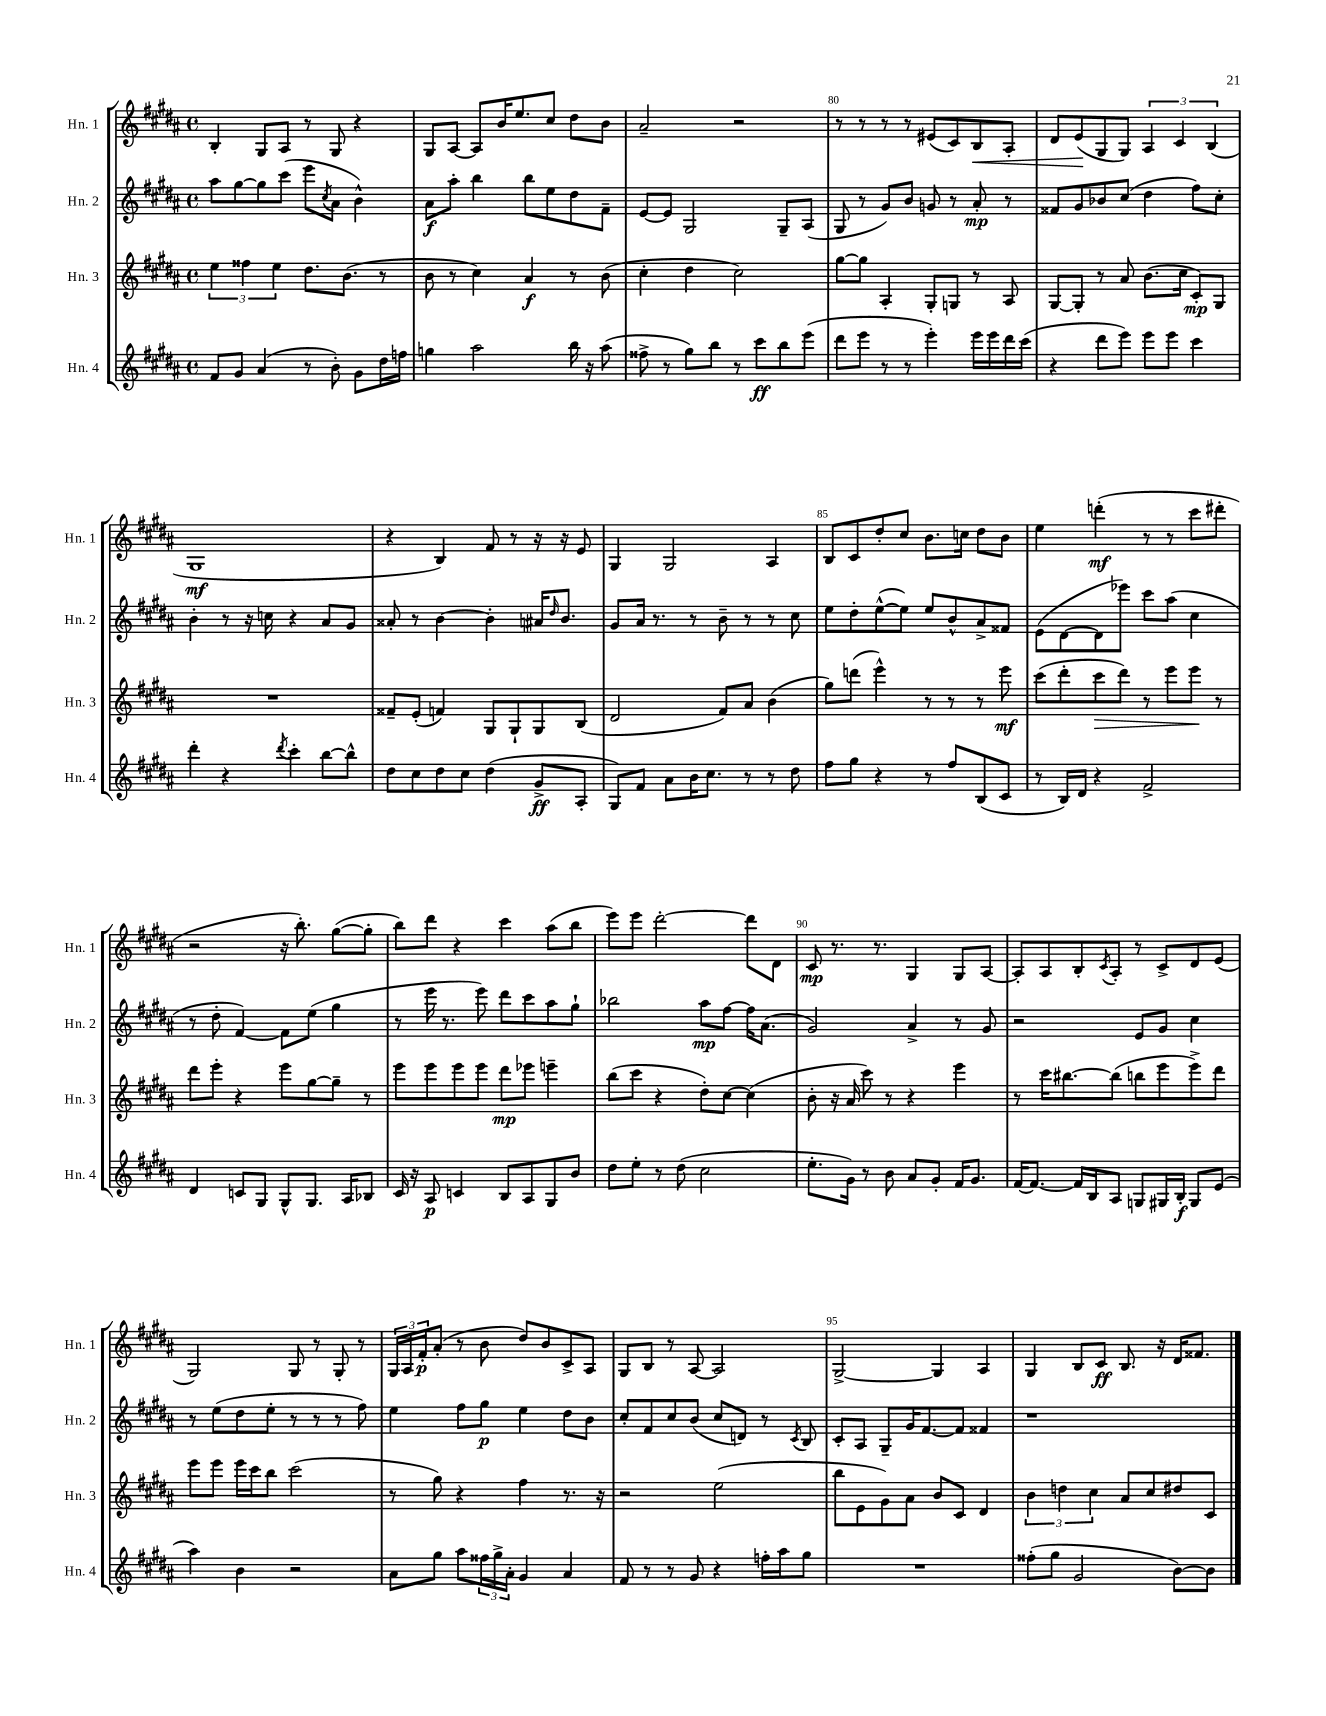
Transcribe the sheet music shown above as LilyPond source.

<<
\new StaffGroup <<
\new Staff = "s0" \with { instrumentName = "Hn. 1" shortInstrumentName = "Hn. 1" } {
    \clef treble \key b \major \defaultTimeSignature \time 4/4
    b4-. gis8 ais8 r8 gis8 r4 |
    gis8 ais8~ ais8 b'16 e''8. cis''8 dis''8 b'8 |
    ais'2-- r2 |
    r8 r8 r8 r8 eis'8( cis'8) b8\< ais8-. |
    dis'8 e'8\!( gis8 gis8) \tuplet 3/2 { ais4 cis'4 b4( } |
    gis1\mf |
    r4 b4) fis'8 r8 r16 r16 e'8 |
    gis4 gis2 ais4 |
    b8 cis'8 dis''8-. cis''8 b'8. c''16 dis''8 b'8 |
    e''4 d'''4-.\mf( r8 r8 cis'''8 dis'''8-. |
    r2 r16 b''8.-.) gis''8~( gis''8-. |
    b''8) dis'''8 r4 cis'''4 ais''8( b''8 |
    e'''8) e'''8 dis'''2~-. dis'''8 dis'8 |
    cis'8\mp r8. r8. gis4 gis8 ais8~ |
    ais8-. ais8 b8-. \acciaccatura { cis'8 } ais8-. r8 cis'8-> dis'8 e'8( |
    gis2) gis8 r8 gis8-. r8 |
    \tuplet 3/2 { gis16 ais16 fis'16-.\p } ais'8-.( r8 b'8 dis''8) b'8 cis'8-> ais8 |
    gis8 b8 r8 ais8~ ais2 |
    gis2~-> gis4 ais4 |
    gis4 b8 cis'8\ff b8. r16 dis'16 fisis'8. \bar "|." |
}
\new Staff = "s1" \with { instrumentName = "Hn. 2" shortInstrumentName = "Hn. 2" } {
    \clef treble \key b \major \defaultTimeSignature \time 4/4
    ais''8 gis''8~ gis''8 cis'''8( e'''8 \acciaccatura { cis''8 } ais'8 b'4-^) |
    ais'8\f ais''8-. b''4 b''8 e''8 dis''8 fis'8-- |
    e'8~ e'8 gis2 gis8-- ais8( |
    gis8 r8 gis'8) b'8 g'8 r8 ais'8-.\mp r8 |
    fisis'8 gis'8 bes'8 cis''8( dis''4 fis''8) cis''8-. |
    b'4-. r8 r16 c''16 r4 ais'8 gis'8 |
    aisis'8-. r8 b'4~ b'4-. ais'16 \grace { dis''16 } b'8. |
    gis'8 ais'16 r8. r8 b'8-- r8 r8 cis''8 |
    e''8 dis''8-. e''8~-^( e''8) e''8 b'8-^ ais'8-> fisis'8 |
    e'8( dis'8~ dis'8 ees'''8) cis'''8 ais''8( cis''4 |
    r8 dis''8-. fis'4~) fis'8 e''8( gis''4 |
    r8 e'''16 r8. e'''8) dis'''8 cis'''8 ais''8 gis''8-! |
    bes''2 ais''8\mp fis''8~ fis''16 ais'8.( |
    gis'2) ais'4-> r8 gis'8 |
    r2 e'8 gis'8 cis''4 |
    r8 e''8( dis''8 e''8-. r8 r8 r8 fis''8) |
    e''4 fis''8 gis''8\p e''4 dis''8 b'8 |
    cis''8-. fis'8 cis''8 b'8( cis''8 d'8) r8 \acciaccatura { cis'8 } b8 |
    cis'8-. ais8 gis8-- gis'16 fis'8.~ fis'8 fisis'4 |
    r1 \bar "|." |
}
\new Staff = "s2" \with { instrumentName = "Hn. 3" shortInstrumentName = "Hn. 3" } {
    \clef treble \key b \major \defaultTimeSignature \time 4/4
    \tuplet 3/2 { e''4 fisis''4 e''4 } dis''8. b'8.( r8 |
    b'8 r8 cis''4) ais'4\f r8 b'8( |
    cis''4-. dis''4 cis''2) |
    gis''8~ gis''8 ais4-. gis8-. g8 r8 ais8 |
    gis8~ gis8-. r8 ais'8 b'8.( cis''16 cis'8-.\mp) gis8 |
    R1 |
    fisis'8-- e'8-.( f'4) gis8 gis8-! gis8 b8( |
    dis'2 fis'8) ais'8 b'4( |
    gis''8) d'''8( e'''4-^) r8 r8 r8 e'''8\mf |
    cis'''8( dis'''8-. cis'''8\> dis'''8) r8 e'''8 e'''8\! r8 |
    dis'''8 e'''8-. r4 e'''8 gis''8~ gis''8-- r8 |
    e'''8 e'''8 e'''8 e'''8 dis'''8\mp ees'''8 e'''4-- |
    b''8( cis'''8 r4 dis''8-.) cis''8~ cis''4( |
    b'8-. r16 ais'16 cis'''8) r8 r4 e'''4 |
    r8 cis'''16 bis''8.~ bis''8( b''8 e'''8 e'''8->) dis'''8 |
    e'''8 e'''8 e'''16 cis'''16 b''8 cis'''2( |
    r8 gis''8) r4 fis''4 r8. r16 |
    r2 e''2( |
    b''8 e'8 gis'8) ais'8 b'8 cis'8 dis'4 |
    \tuplet 3/2 { b'4 d''4 cis''4 } ais'8 cis''8 dis''8 cis'8 \bar "|." |
}
\new Staff = "s3" \with { instrumentName = "Hn. 4" shortInstrumentName = "Hn. 4" } {
    \clef treble \key b \major \defaultTimeSignature \time 4/4
    fis'8 gis'8 ais'4( r8 b'8-.) gis'8 dis''16 f''16 |
    g''4 ais''2 b''16 r16 ais''8( |
    fisis''8-> r8 gis''8) b''8 r8 cis'''8\ff b''8 e'''8( |
    dis'''8 e'''8 r8 r8 e'''4-.) e'''16 e'''16 dis'''16 cis'''16( |
    r4 dis'''8 e'''8) e'''8 e'''8 cis'''4 |
    dis'''4-. r4 \acciaccatura { dis'''8 } cis'''4-. b''8~ b''8-^ |
    dis''8 cis''8 dis''8 cis''8 dis''4( gis'8->\ff ais8-. |
    gis8) fis'8 ais'8 b'16 cis''8. r8 r8 dis''8 |
    fis''8 gis''8 r4 r8 fis''8 b8( cis'8 |
    r8 b16) dis'16 r4 fis'2-> |
    dis'4 c'8 gis8 gis8-^ gis8. ais16 bes8 |
    cis'16 r16 ais8\p c'4 b8 ais8 gis8 b'8 |
    dis''8 e''8-. r8 dis''8( cis''2 |
    e''8.-. gis'16) r8 b'8 ais'8 gis'8-. fis'16 gis'8. |
    fis'16~ fis'8.~ fis'16 b16 ais8 g8 gis16 b16-.\f gis8 e'8( |
    ais''4) b'4 r2 |
    ais'8 gis''8 ais''8 \tuplet 3/2 { fisis''16 gis''16-> ais'16-. } gis'4 ais'4 |
    fis'8 r8 r8 gis'8 r4 f''16-. ais''16 gis''8 |
    R1 |
    fisis''8-.( gis''8 gis'2 b'8~) b'8 \bar "|." |
}
>>
>>
\layout { \context { \Score currentBarNumber = #77 \override BarNumber.break-visibility = ##(#f #t #t) barNumberVisibility = #(every-nth-bar-number-visible 5) } }
